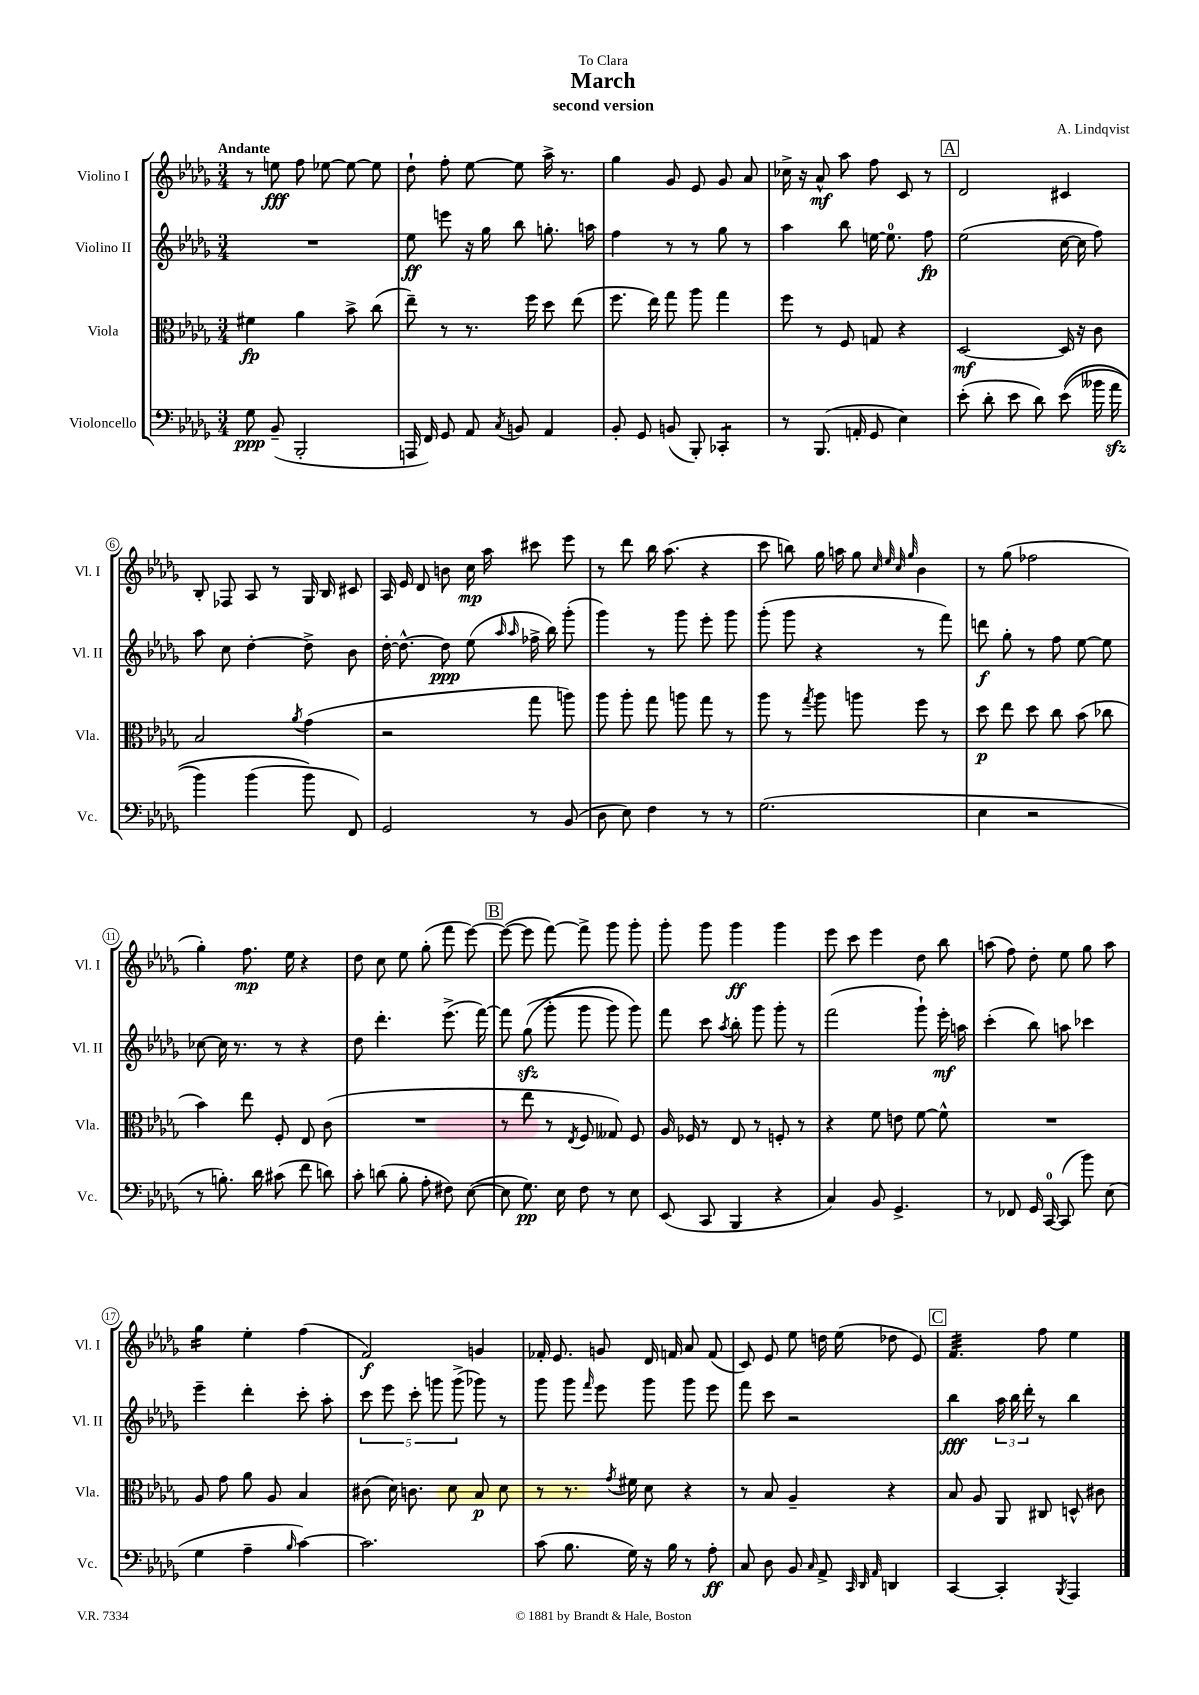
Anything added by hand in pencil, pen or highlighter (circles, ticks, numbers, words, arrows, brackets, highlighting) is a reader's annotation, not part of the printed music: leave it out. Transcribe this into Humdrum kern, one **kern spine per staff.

**kern	**kern	**kern	**kern
*staff4	*staff3	*staff2	*staff1
*clefF4	*clefC3	*clefG2	*clefG2
*k[b-e-a-d-g-]	*k[b-e-a-d-g-]	*k[b-e-a-d-g-]	*k[b-e-a-d-g-]
*M3/4	*M3/4	*M3/4	*M3/4
8G-	4f#	2.r	8r
(8BB-~	.	.	8ee
2BBB-'	4a-	.	8ff
.	.	.	[8ee-
.	8b-^	.	8ee-_
.	(8cc	.	8ee-]
=	=	=	=
16AAA	8ee-~)	8ee-	8dd-`
16FF)	.	.	.
8GG-	8r	8eee	8ff'
8AA-	8.r	16r	[8ee-
.	.	16gg-	.
8qC	.	.	.
8BB	.	8bb-	8ee-]
.	16ff	.	.
4AA-	8dd-	8.gg'	16aa-^
.	.	.	8.r
.	(8ee-	.	.
.	.	16aa	.
=	=	=	=
8BB-'	8.ff	4ff	4gg-
8GG-	.	.	.
.	16ee-)	.	.
(8BB	8gg-	8r	8g-
8BBB-')	8aa-	8r	8e-
4CC-'	4gg-	8gg-	8g-
.	.	8r	8a-
=	=	=	=
8r	8ff	4aa-	16cc-^
.	.	.	16r
(8.BBB-	8r	.	8a-^^
.	8F	8bb-	8aa-
16AA'	.	.	.
8GG-	8G	[16ee	8ff
.	.	8.ee]	.
4E-)	4r	.	8c
.	.	8ff	8r
=	=	=	=
(8e-'	[2D-	(2ee-	2d-
8d-'	.	.	.
8e-	.	.	.
8d-)	.	.	.
&((8e-	16D-]	[16cc	4c#
.	16r	16cc]	.
16b--	8c	8ff)	.
16a-	.	.	.
=	=	=	=
4b-)	2B-	8aa-	8B-'
.	.	8cc	8F-
(4b-	.	[4dd-'	8A-
.	.	.	8r
.	8qa-	.	.
8b-&)	(4g-	8dd-^]	16G-
.	.	.	16B-
8FF)	.	8b-	8c#
=	=	=	=
2GG-	2r	[16dd-'	16A-
.	.	8.dd-^^_	16e-
.	.	.	8d-
.	.	8dd-]	8b
.	.	(8ee-	16cc
.	.	.	16aa-
.	.	16qqaa-	.
.	.	16qqaa-	.
8r	8gg-	16ff-^	8ccc#
.	.	16bb-)	.
(8BB-	8aa)	(8ggg-'	8eee-
=	=	=	=
8D-	8aa-	4ggg-)	8r
8E-)	8aa-'	.	8ddd-
4F	8gg-	8r	16bb-
.	.	.	(8.aa-
.	8aa	8ggg-	.
8r	8gg-	8eee-'	4r
8r	8r	8ggg-	.
=	=	=	=
(2.G-	8aa-	(8ggg-'	8ccc
.	8r	8ggg-	8bb)
.	8qgg-	.	.
.	8aa-	4r	16gg-
.	.	.	16aa
.	8aa	.	8gg-
.	.	.	32qqcc
.	.	.	32qqee-
.	.	.	32qqcc
.	.	.	32qqgg-
.	8ff	8r	4b-
.	8r	8fff)	.
=	=	=	=
4E-	8dd-	8ddd	8r
.	8ee-	8gg-'	(8gg-
2r	8dd-	8r	2ff-
.	8cc	8ff	.
.	(8b-	[8ee-	.
.	8cc-	8ee-]	.
=	=	=	=
8r	4b-)	[8cc-	4gg-')
8.B')	.	16cc-]	.
.	.	8.r	.
.	8ee-	.	8.ff
16d-	.	.	.
(8c#	8F'	8r	.
.	.	.	16ee-
8f	8E-	4r	4r
8d)	(8c	.	.
=	=	=	=
8c'	2.r	8dd-	8dd-
(8d	.	4.ddd-'	8cc
8B-'	.	.	8ee-
8A-'	.	.	(8gg-'
8F#)	.	(8.eee-^	8fff
([8E-	.	.	[8eee-)
.	.	[16fff)	.
=	=	=	=
8E-]	8r	8fff]	(8eee-_
8.G-)	8ee-	&((8gg-	8eee-]
.	8r	8ggg-'	[8fff)
16E-	.	.	.
.	8qE-	.	.
8F	8F	8ggg-	8fff^]
8r	8G--)	8ggg-)	8ggg-
8E-	8F	8ggg-&)	8ggg-'
=	=	=	=
(8EE-	16A-	8fff	8ggg-'
.	16F-	.	.
8CC	8r	8ccc	8ggg-
.	.	8qaa-	.
4BBB-	8E-	8bb-'	4ggg-
.	8r	8ggg-	.
4r	8F'	8ggg-'	4ggg-
.	8r	8r	.
=	=	=	=
4C)	4r	(2fff	8eee-
.	.	.	8ccc
8BB-	8f	.	4eee-
4.GG-^	8e	.	.
.	[8f	8ggg-`)	8dd-
.	8f^^]	16eee-'	8bb-
.	.	16aa	.
=	=	=	=
8r	2.r	(4ccc'	(8aa
8FF-	.	.	8ff)
16GG-	.	8bb-)	8dd-'
[16CC	.	.	.
(8CC]	.	8aa	8ee-
8b-)	.	4ccc-	8gg-
(8E-	.	.	8aa
=	=	=	=
4G-	8A-	4eee-~	4gg-
.	8g-	.	.
4A-~	8a-	4ddd-'	4ee-'
.	8A-	.	.
16qqB-	.	.	.
[4c)	4B-	8ccc'	(4ff
.	.	8aa-'	.
=	=	=	=
2.c]	(8c#	10ccc	2f)
.	.	10eee-	.
.	16d-)	.	.
.	8.c	.	.
.	.	10ccc'	.
.	.	10ggg	.
.	8d-	.	.
.	.	(10ggg^	.
.	8B-	8ggg-)	4g
.	8d-	8r	.
=	=	=	=
(8c	8r	8ggg-	16f-'
.	.	.	8.e-
8.B-	8.r	8ggg-	.
.	.	16qqfff	.
.	.	8eee-	8g
.	8qg-	.	.
16G-)	16f#	.	.
16r	8d-	8ggg-	16d-
16B-	.	.	16f
8r	4r	8ggg-	8a-
8A-'	.	8eee-	(8f
=	=	=	=
8C	8r	8fff	8c)
8D-	8B-	8ccc	8e-
8BB-	4A-~	2r	8ee-
16qqC	.	.	.
8AA-^	.	.	16dd
.	.	.	(16ee-
32qqCC	.	.	.
32qqDD-	.	.	.
32qqAA-	.	.	.
4DD	4r	.	8dd-
.	.	.	8e-)
=	=	=	=
[4CC	8B-	4bb-	4.f
.	8A-	.	.
4CC']	8AA-	24aa-	.
.	.	24bb-	.
.	.	24ddd-'	.
.	8C#	8r	8ff
8qBBB-	.	.	.
4AAA-	8D^^	4bb-	4ee-
.	8c#	.	.
==	==	==	==
*-	*-	*-	*-
